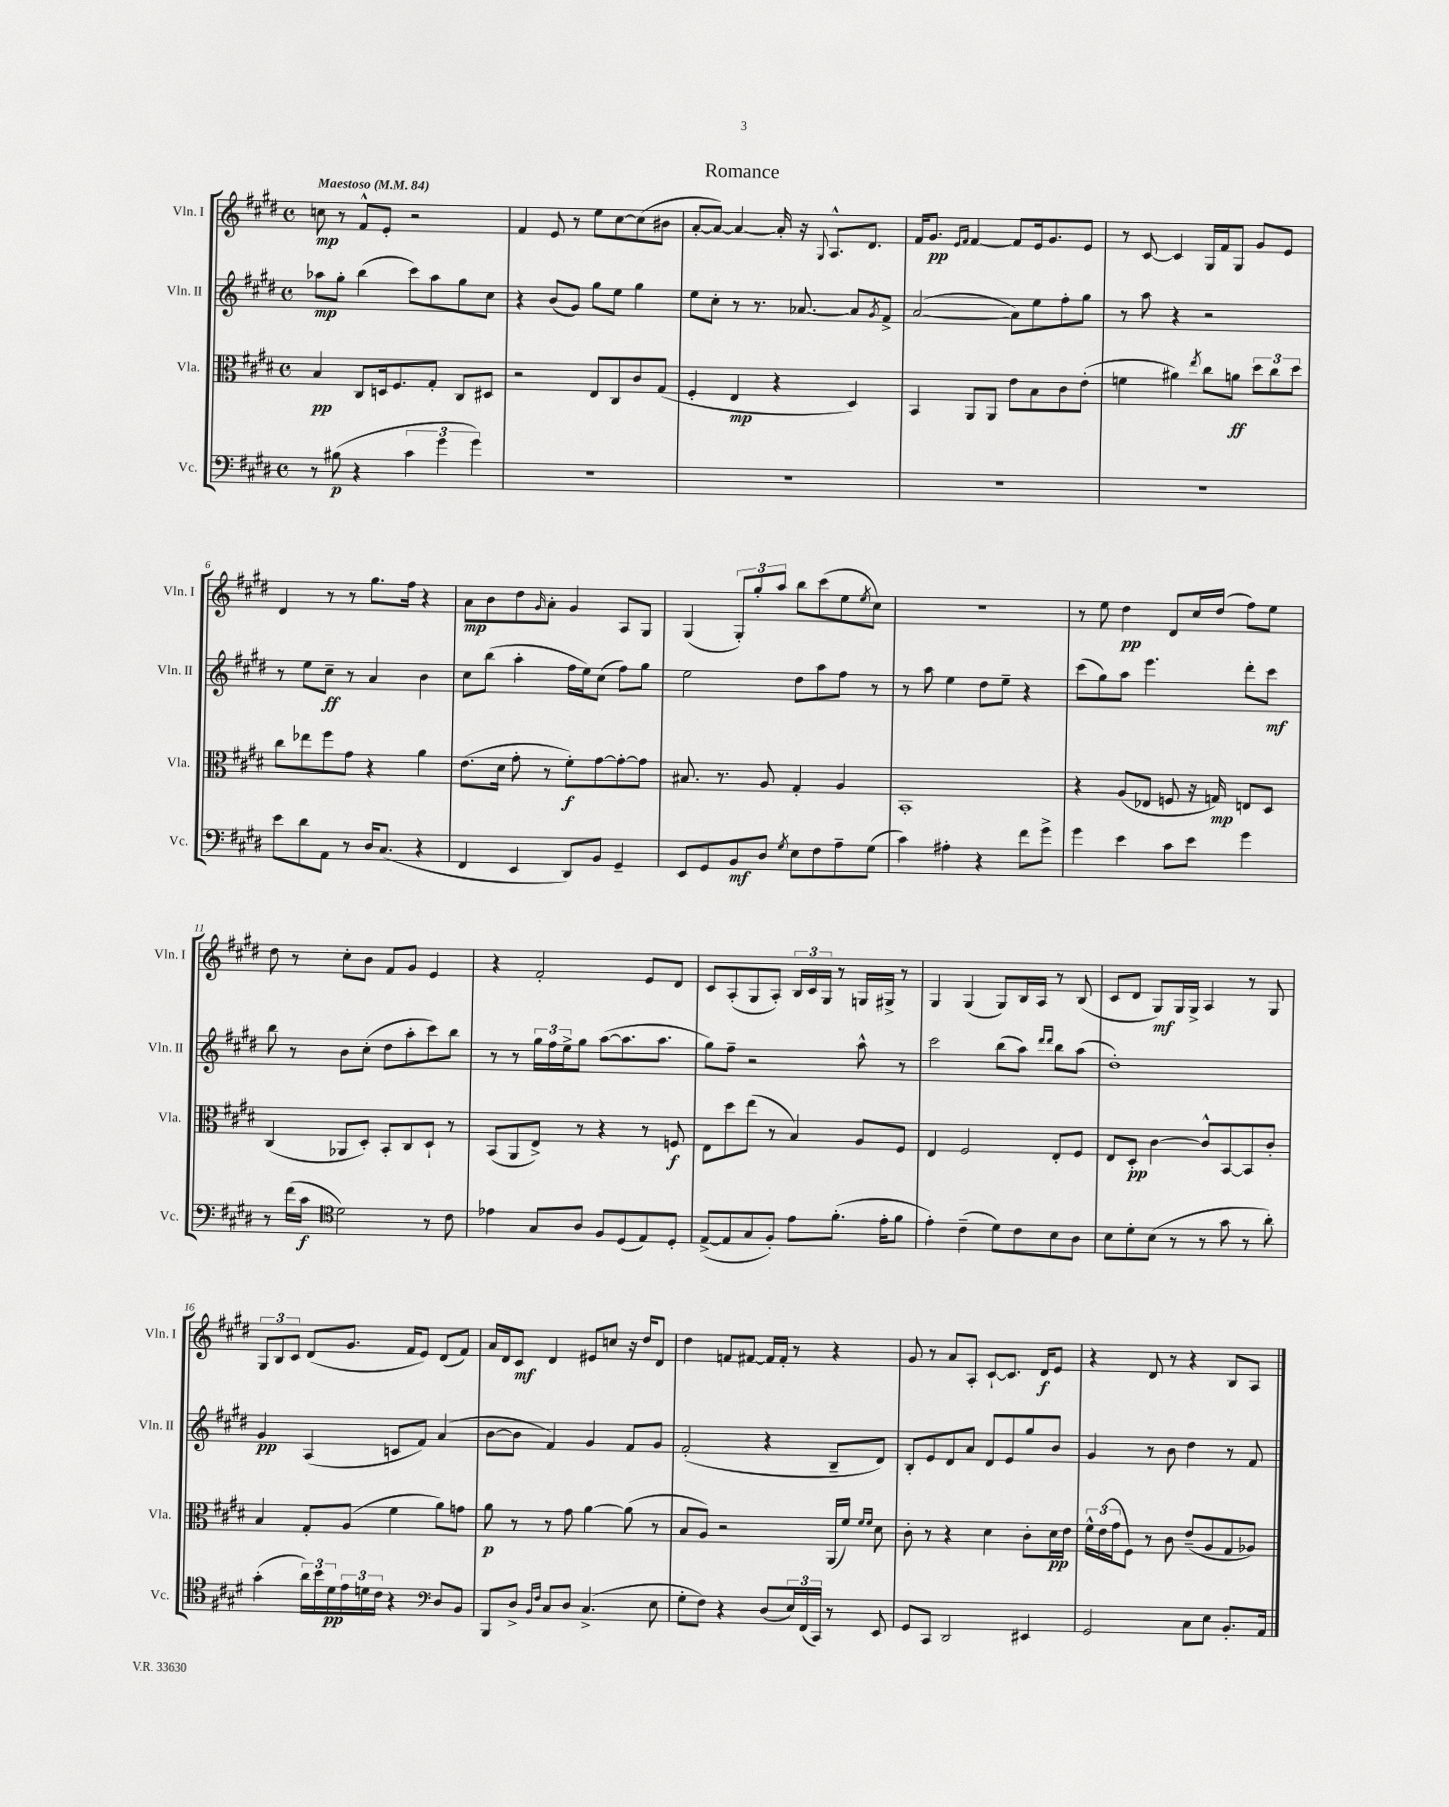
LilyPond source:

\header { title = "Romance" }
<<
\new StaffGroup <<
\new Staff = "s0" \with { instrumentName = "Vln. I" shortInstrumentName = "Vln. I" } {
    \clef treble \key e \major \defaultTimeSignature \time 4/4 \tempo "Maestoso" 4 = 84
    c''8\mp r8 fis'8-^ e'8-. r2 |
    fis'4 e'8 r8 e''8 cis''8~ cis''8( bis'8 |
    a'8~-. a'8~) a'4~ a'16-. r16 \appoggiatura { gis8 } a8.-^ dis'8. |
    fis'16 gis'8.\pp \grace { e'16 fis'16 } fis'4~ fis'8 e'16 gis'8. e'8 |
    r8 cis'8~ cis'4 gis16 fis'16 gis8 gis'8 e'8 |
    dis'4 r8 r8 gis''8. fis''16 r4 |
    a'8\mp b'8 dis''8 \grace { gis'16 } a'8-. gis'4 a8 gis8 |
    gis4( \tuplet 3/2 { gis8-.) gis''8-. a''8 } b''8 cis'''8( e''8 \acciaccatura { e''8 } cis''8) |
    R1 |
    r8 e''8 dis''4\pp dis'8 cis''16 dis''16( fis''8) e''8 |
    dis''8 r8 cis''8-. b'8 fis'8 gis'8 e'4 |
    r4 fis'2-. e'8 dis'8 |
    cis'8 a8-.( gis8 a8-.) \tuplet 3/2 { b16 cis'16 gis16 } r8 g16 gis16-> r8 |
    gis4 gis4( gis8) b16 a16 r8 b8( |
    cis'8 dis'8 gis8\mf) gis16 gis16-> a4 r8 gis8 |
    \tuplet 3/2 { gis8 b8 cis'8 } dis'8( gis'8. fis'16 e'8) dis'8( fis'8) |
    a'16 dis'16 cis'8\mf dis'4 eis'8 c''8 r16 dis''16 dis'8 |
    dis''4 f'8 fis'8~ fis'16 fis'16-. r8 r4 |
    gis'8 r8 a'8 a8-. cis'8~-! cis'8. dis'16\f e'8 |
    r4 dis'8 r8 r4 b8 a8 \bar "|." |
}
\new Staff = "s1" \with { instrumentName = "Vln. II" shortInstrumentName = "Vln. II" } {
    \clef treble \key e \major \defaultTimeSignature \time 4/4
    aes''8\mp gis''8-. b''4( cis'''8) aes''8 gis''8 cis''8 |
    r4 b'8( gis'8) gis''8 e''8 gis''4 |
    e''8 cis''8-. r8 r8. aes'8.~ aes'8 \acciaccatura { gis'8 } fis'8-> |
    a'2~( a'8) e''8 fis''8-. gis''8 |
    r8 a''8 r4 r2 |
    r8 e''8 cis''8--\ff r8 a'4 b'4 |
    cis''8 b''8( a''4-. fis''16 e''16) cis''8( fis''8) gis''8 |
    e''2 dis''8 a''8 fis''8 r8 |
    r8 a''8 e''4 dis''8 e''8-- r4 |
    cis'''8( gis''8) a''8 e'''4. dis'''8-. cis'''8\mf |
    b''8 r8 b'8 cis''8-.( dis''8 a''8-. cis'''8) b''8 |
    r8 r8 \tuplet 3/2 { gis''16 fis''16 e''16-> } gis''8 a''8~( a''8. a''8. |
    gis''8) fis''8-- r2 a''8-^ r8 |
    cis'''2 b''8( a''8) \grace { dis'''16 dis'''16 } b''8 a''8( |
    dis''1-.) |
    gis'4\pp a4( c'8 fis'8) a'4( |
    b'8~ b'8 fis'4) gis'4 fis'8 gis'8 |
    fis'2-.( r4 b8-- dis'8) |
    b8-. e'8 dis'8 a'8 dis'8 e'8 gis''8 b'8 |
    gis'4 r8 b'8 dis''4 r8 fis'8 \bar "|." |
}
\new Staff = "s2" \with { instrumentName = "Vla." shortInstrumentName = "Vla." } {
    \clef alto \key e \major \defaultTimeSignature \time 4/4
    b4\pp cis8 d16 fis8. gis8-. cis8 dis8 |
    r2 e8 cis8 cis'8 gis8( |
    fis4-. e4\mp r4 dis4) |
    b,4 a,8 a,8 e'8 b8 cis'8 e'8-.( |
    f'4 ais'4) \acciaccatura { e''8 } cis''8 a'8\ff \tuplet 3/2 { dis''8 cis''8 dis''8 } |
    cis''8 ees''8 fis''8 gis'8 r4 a'4 |
    e'8.( dis'16 gis'8-. r8 fis'8-.\f) gis'8~ gis'8~-. gis'8 |
    bis8. r8. a8 gis4-. a4 |
    b,1-. |
    r4 a8( ees8 f8 r16 g16\mp) e8 dis8 |
    cis4( aes,8 dis8-.) b,8-. cis8 dis8-! r8 |
    b,8( a,8 e8->) r8 r4 r8 f8\f |
    e8 dis''8 e''8( r8 b4) a8 fis8 |
    e4 fis2 e8-. fis8 |
    e8 dis8-.\pp cis'4~ cis'8-^ b,8~ b,8 cis'8-. |
    b4 gis8-. a8( fis'4 a'8) g'8 |
    a'8\p r8 r8 gis'8 a'4~ a'8( r8 |
    b8 a8) r2 a,16( fis'16) \grace { fis'16 fis'16 } dis'8 |
    cis'8-. r8 r4 dis'4 cis'8-. dis'16\pp e'16 |
    \tuplet 3/2 { fis'16-^ e'16( gis'16 } fis8) r8 cis'8 e'8--( a8 gis8 aes8) \bar "|." |
}
\new Staff = "s3" \with { instrumentName = "Vc." shortInstrumentName = "Vc." } {
    \clef bass \key e \major \defaultTimeSignature \time 4/4
    r8 bis8\p( r4 \tuplet 3/2 { cis'4 gis'4 gis'4) } |
    R1 |
    R1 |
    R1 |
    R1 |
    e'8 dis'8 a,8 r8 dis16 cis8.( r4 |
    fis,4 e,4 dis,8) b,8 gis,4-- |
    e,8 gis,8 b,8\mf dis8 \acciaccatura { gis8 } e8 fis8 a8-- gis8( |
    cis'4) ais4-. r4 fis'8 gis'8-> |
    gis'4 e'4 cis'8 e'8 gis'4 |
    r8 fis'16( cis'16\f \clef tenor dis'2) r8 cis'8 |
    ees'4 gis8 a8 fis8 dis8( e8) dis8-. |
    e8~->( e8 gis8 fis8-.) e'8 fis'8.-.( e'16-. fis'8 |
    e'4-.) cis'4--( dis'8) cis'8 b8 a8 |
    b8 dis'8-. b8( r8 r8 gis'8 r8 a'8-.) |
    gis'4-.( \tuplet 3/2 { a'16) b'16 dis'16\pp } \tuplet 3/2 { e'16 d'16 cis'16 } r4 \clef bass dis8 b,8 |
    b,,8 dis8-> \grace { b,16 fis16 } cis8 dis8 cis4.->( e8 |
    gis8-. fis8) r4 dis8( \tuplet 3/2 { e16) fis,16( cis,16) } r8 e,8 |
    gis,8 cis,8 dis,2 eis,4 |
    gis,2 cis8 e8 b,8.-. a,16 \bar "|." |
}
>>
>>
